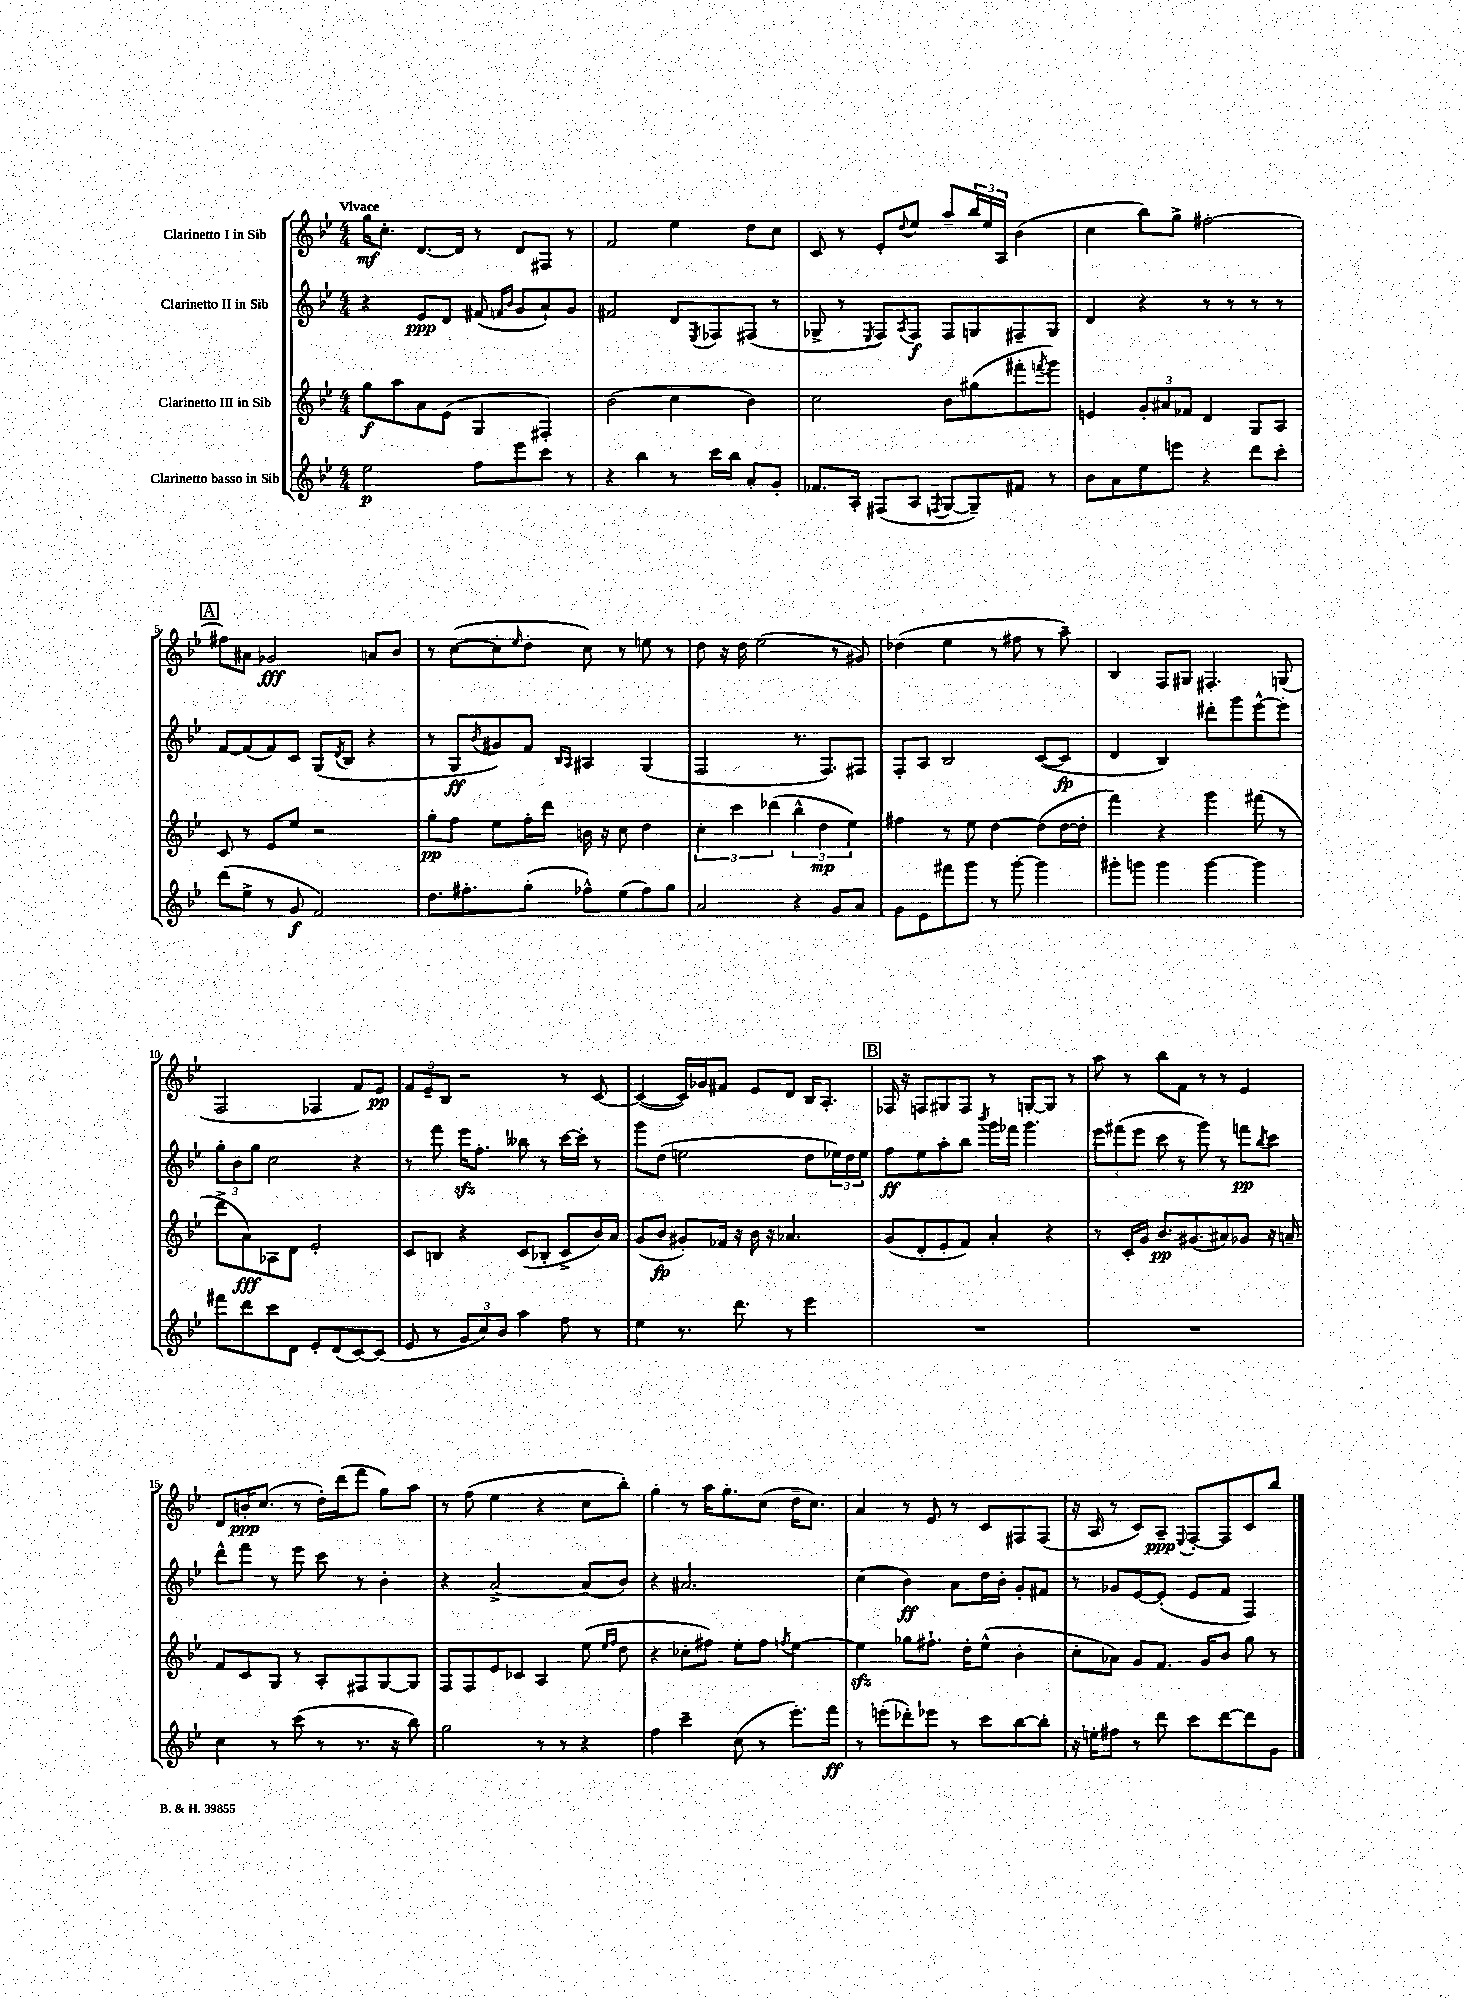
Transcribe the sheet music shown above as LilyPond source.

<<
\new StaffGroup <<
\new Staff = "s0" \with { instrumentName = "Clarinetto I in Sib" } {
    \clef treble \key bes \major \numericTimeSignature \time 4/4 \tempo "Vivace"
    g''16\mf c''8.-. d'8.~ d'16 r8 d'8 fis8 r8 |
    f'2 ees''4 d''8 c''8 |
    c'8 r8 ees'8-. \appoggiatura { d''8 } ees''8 a''8-- \tuplet 3/2 { bes''16 ees''16 a16 } bes'4( |
    c''4 bes''8) g''8-> fis''2~-. |
    \mark \markup { \box "A" } fis''8 ais'8 ges'2\fff a'8 bes'8 |
    r8 c''8~( c''8-. \grace { ees''16 } d''8-. c''8) r8 e''8 r8 |
    d''8 r16 d''16 ees''2( r8 gis'8) |
    des''4( ees''4 r8 fis''8 r8 a''8--) |
    bes4 f8 gis8 fis4.-. g8( |
    f2 fes4 f'8) ees'8\pp |
    \tuplet 3/2 { f'8 ees'8-- bes8 } r2 r8 c'8~ |
    c'4~( c'16) ges'16 fis'8 ees'8 d'8 bes16 a8.-. |
    \mark \markup { \box "B" } fes16 r16 f8 gis8 f8 r8 g8~-. g8 r8 |
    a''8 r8 bes''8 f'8 r8 r8 ees'4 |
    d'8 b'16-.\ppp c''8.( r8 d''16-.) d'''16( f'''8 g''8) a''8 |
    r8 f''8( ees''4 r4 c''8 bes''8-.) |
    g''4-. r8 a''16 g''8.-. c''8( d''16-- c''8.) |
    a'4 r8 ees'8 r8 c'8 fis8 fis8( |
    r16 a16 r8 c'8) a8--\ppp \appoggiatura { ees8 } f8~-. f8 c'8 bes''8 \bar "|." |
}
\new Staff = "s1" \with { instrumentName = "Clarinetto II in Sib" } {
    \clef treble \key bes \major \numericTimeSignature \time 4/4
    r4 ees'8\ppp d'8 fis'8( \grace { f'16 bes'16 } g'8 a'8-!) g'8 |
    fis'2 d'8 \acciaccatura { ees8 } fes8 fis8( r8 |
    ges8-> r8 \acciaccatura { ees8 } f8) \acciaccatura { a8 } f8\f f8 g8 fis8-- g8 |
    d'4 r4 r8 r8 r8 r8 |
    \mark \markup { \box "A" } f'8~ f'8( f'8) c'8 g8( \acciaccatura { d'8 } bes8 r4 |
    r8 g8\ff \acciaccatura { bes'8 } gis'8) f'8 \grace { bes16 a16 } ais4 g4( |
    f2 r8. f8.) fis8 |
    f8-. a8 bes2 c'8~( c'8\fp |
    d'4 bes4) dis'''8-. g'''8 ees'''8~-^ ees'''8-. |
    \tuplet 3/2 { g''8-. bes'8 g''8 } c''2 r4 |
    r8 f'''8 ees'''16\sfz f''8.-. beses''8 r8 c'''16~ c'''16-. r8 |
    g'''8 d''8( e''2 d''8 \tuplet 3/2 { ees''16) d''16 ees''16 } |
    \mark \markup { \box "B" } f''8\ff ees''8 a''8-. bes''8 \acciaccatura { bes'''8 } g'''16 fes'''16 g'''4. |
    \tuplet 3/2 { ees'''8 fis'''8( ees'''8 } c'''8 r8 g'''8) r8 f'''8\pp \acciaccatura { bes''8 } c'''8 |
    d'''8-^ f'''8 r8 ees'''8 c'''8 r8 bes'4-. |
    r4 a'2~-> a'8( bes'8) |
    r4 ais'2. |
    c''4( bes'4\ff) a'8 d''16 bes'16-. g'8-. fis'8 |
    r8 ges'8 ees'8~ ees'8-.( ees'8 f'8 f4) \bar "|." |
}
\new Staff = "s2" \with { instrumentName = "Clarinetto III in Sib" } {
    \clef treble \key bes \major \numericTimeSignature \time 4/4
    g''8\f a''8 a'8 ees'8( g4 fis4-.) |
    bes'2( c''4 bes'4) |
    c''2 bes'8 gis''8( fis'''8-. \acciaccatura { f'''8 } g'''8) |
    e'4 \tuplet 3/2 { g'8-. ais'8 fes'8 } d'4 g8 a8 |
    \mark \markup { \box "A" } c'8 r8 ees'8 ees''8 r2 |
    g''8-.\pp f''8 ees''8 f''16-. d'''16 b'16 r16 c''8 d''4 |
    \tuplet 3/2 { c''4-. c'''4 des'''4( } \tuplet 3/2 { bes''4-^ d''4\mp ees''4) } |
    fis''4 r8 ees''8 d''4~ d''8( d''16~ d''16-. |
    f'''4) r4 g'''4 fis'''8( r8 |
    d'''8-> a'8\fff) aes8 d'8 ees'2-. |
    c'8 b8 r4 c'8( bes8-. c'8-> bes'16) a'16 |
    g'8( bes'8\fp gis'8-.) fes'16 r16 bes'16 r16 aes'4. |
    \mark \markup { \box "B" } g'8( d'8-. ees'8-. f'8) a'4-. r4 |
    r8 c'16-. g'16 bes'8.\pp gis'8.( ais'8) ges'8 r16 a'16-- |
    f'8 c'8 g8 r8 a8-. fis8 g8~ g8 |
    f8 f8 ees'8 ces'8 a4 ees''8( \grace { ees''16 f''16 } d''8 |
    r4 ces''8-. fis''8) ees''8-. fis''8 \acciaccatura { f''8 } ees''4~ |
    ees''4\sfz ges''8 fis''8.-! d''16-. ees''8-^( bes'4-. |
    c''8-. aes'8) g'8 f'8. g'16 bes'8 g''8 r8 \bar "|." |
}
\new Staff = "s3" \with { instrumentName = "Clarinetto basso in Sib" } {
    \clef treble \key bes \major \numericTimeSignature \time 4/4
    ees''2\p f''8 ees'''8 c'''8 r8 |
    r4 bes''4 r8 c'''16 bes''16 a'8-. g'8-. |
    fes'8. a16-. fis8( a8 \acciaccatura { f8 } g8~ g8--) fis'8 r8 |
    bes'8 a'8 ees''8 e'''8 r4 d'''8 c'''8-. |
    \mark \markup { \box "A" } d'''8( ees''8-> r8 g'8\f f'2) |
    d''8. fis''8.-. g''8-.( fes''8-^) ees''8( fes''8) g''8 |
    a'2 r4 g'8 a'8 |
    g'8 ees'8 fis'''8 g'''8 r8 g'''8~-. g'''4 |
    gis'''8-. g'''8 g'''4 g'''4~ g'''4 |
    fis'''8 d'''8 c'''8 d'8 ees'8-. d'8( c'8~) c'8( |
    ees'8 r8 \tuplet 3/2 { g'8 c''8) bes'8 } a''4 f''8 r8 |
    ees''4 r8. d'''8. r8 ees'''4 |
    \mark \markup { \box "B" } R1 |
    R1 |
    c''4 r8 c'''8( r8 r8. r16 bes''8) |
    g''2 r8 r8 r4 |
    f''4 c'''4-- c''8( r8 ees'''8.-.) f'''16\ff |
    r8 e'''8-.( des'''8-.) ees'''8 r8 c'''8 bes''8~ bes''8-. |
    r16 e''16-. fis''8 r8 d'''8 c'''8 d'''8~ d'''8 g'8 \bar "|." |
}
>>
>>
